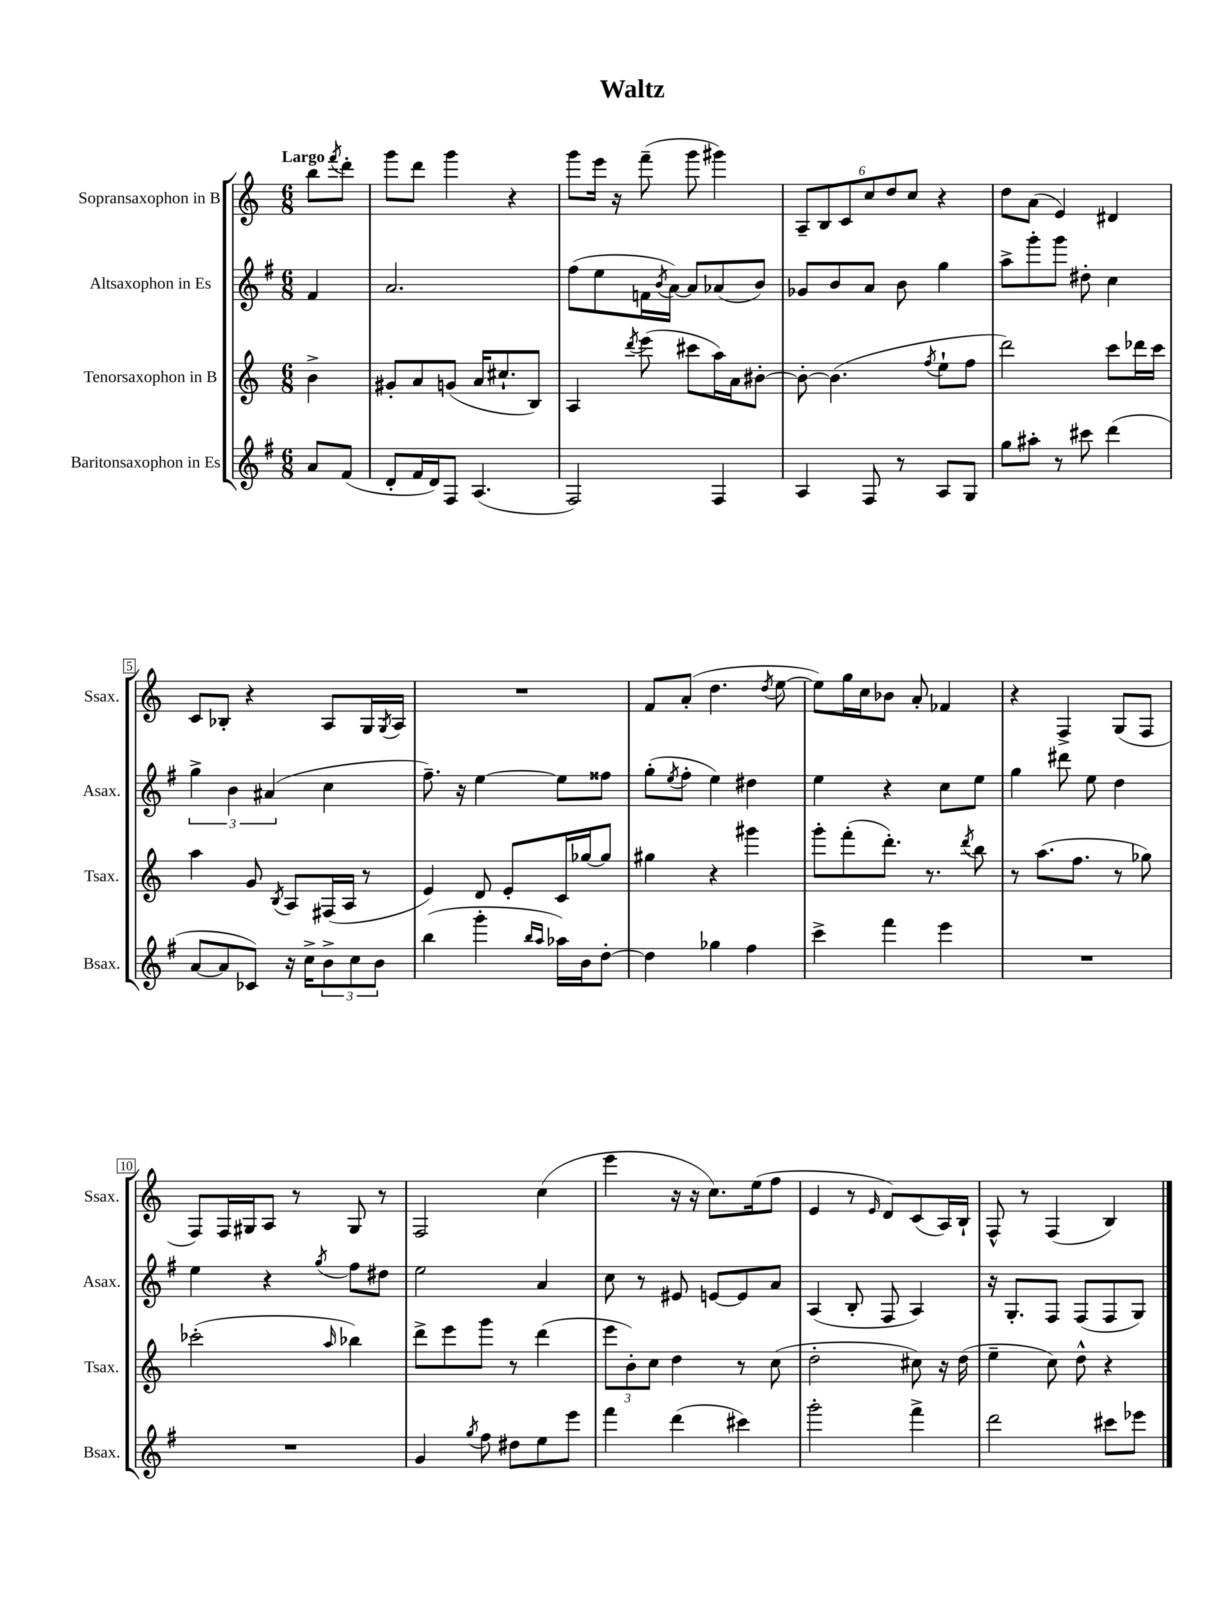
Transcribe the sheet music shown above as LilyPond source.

\header { title = "Waltz" }
<<
\new StaffGroup <<
\new Staff = "s0" \with { instrumentName = "Sopransaxophon in B" shortInstrumentName = "Ssax." } {
    \clef treble \key c \major \numericTimeSignature \time 6/8 \partial 4 \tempo "Largo"
    b''8 \acciaccatura { f'''8 } d'''8-. |
    g'''8 d'''8 g'''4 r4 |
    g'''8 e'''16 r16 f'''8--( g'''8 gis'''4) |
    \tuplet 6/4 { a8-- b8 c'8 c''8 d''8 c''8 } r4 |
    d''8 a'8( e'4) dis'4 |
    c'8 bes8-. r4 a8 g16 \acciaccatura { g8 } a16 |
    R2. |
    f'8 a'8-.( d''4. \acciaccatura { d''8 } e''8~ |
    e''8) g''16 c''16 bes'8 a'8-. fes'4 |
    r4 f4-> g8( f8 |
    f8) f16 gis16 a8 r8 gis8 r8 |
    f2 c''4( |
    e'''4 r16 r16 c''8.) e''16( f''8 |
    e'4 r8 \grace { e'16 } d'8) c'8( a16) b16-! |
    f8-^ r8 f4( b4) \bar "|." |
}
\new Staff = "s1" \with { instrumentName = "Altsaxophon in Es" shortInstrumentName = "Asax." } {
    \clef treble \key g \major \numericTimeSignature \time 6/8 \partial 4
    fis'4 |
    a'2. |
    fis''8( e''8 f'16 \acciaccatura { b'8 } a'16~) a'8 aes'8( b'8) |
    ges'8 b'8 a'8 b'8 g''4 |
    a''8-> g'''8-. g'''8 dis''8-. c''4 |
    \tuplet 3/2 { g''4-> b'4 ais'4( } c''4 |
    fis''8.--) r16 e''4~ e''8 fisis''8 |
    g''8-.( \acciaccatura { e''8 } fis''8-. e''4) dis''4 |
    e''4 r4 c''8 e''8 |
    g''4 dis'''8 e''8 d''4 |
    e''4 r4 \acciaccatura { g''8 } fis''8 dis''8 |
    e''2 a'4 |
    c''8 r8 eis'8 e'8~ e'8 a'8 |
    a4( b8-. fis8 a4) |
    r16 g8.-. fis8 fis8( fis8 g8) \bar "|." |
}
\new Staff = "s2" \with { instrumentName = "Tenorsaxophon in B" shortInstrumentName = "Tsax." } {
    \clef treble \key c \major \numericTimeSignature \time 6/8 \partial 4
    b'4-> |
    gis'8-. a'8 g'8( a'16 cis''8.-! b8) |
    a4 \acciaccatura { d'''8 } e'''8( cis'''8 a''16) a'16 bis'8~-. |
    bis'8~-. bis'4.( \acciaccatura { f''8 } e''8-! f''8 |
    d'''2) c'''8 des'''16 c'''16 |
    a''4 g'8 \acciaccatura { b8 } a8 fis16( a16 r8 |
    e'4) d'8 e'8-. c'16 ges''16~ ges''8 |
    gis''4 r4 gis'''4 |
    g'''8-. f'''8-.( d'''8.-.) r8. \acciaccatura { d'''8 } b''8 |
    r8 a''8.( f''8. r8 ges''8) |
    ces'''2-.( \grace { a''16 } bes''4) |
    d'''8-> e'''8 g'''8 r8 d'''4( |
    \tuplet 3/2 { e'''8 b'8-.) c''8 } d''4 r8 c''8( |
    d''2-. cis''8) r16 d''16( |
    e''4-- c''8) d''8-^ r4 \bar "|." |
}
\new Staff = "s3" \with { instrumentName = "Baritonsaxophon in Es" shortInstrumentName = "Bsax." } {
    \clef treble \key g \major \numericTimeSignature \time 6/8 \partial 4
    a'8 fis'8( |
    d'8-. fis'16 d'16) fis8 a4.( |
    fis2) fis4 |
    a4 fis8 r8 a8 g8 |
    g''8 ais''8-. r8 cis'''8 d'''4( |
    a'8~ a'8 ces'8) r16 c''16-> \tuplet 3/2 { b'8-> c''8 b'8 } |
    b''4( g'''4-. \grace { b''16 a''16 } aes''16) b'16 d''8~-. |
    d''4 ges''4 fis''4 |
    c'''4-> fis'''4 e'''4 |
    R2. |
    R2. |
    g'4 \acciaccatura { g''8 } fis''8 dis''8 e''8 e'''8 |
    fis'''4 d'''4( cis'''4) |
    g'''2-. fis'''4-> |
    d'''2 cis'''8 ees'''8 \bar "|." |
}
>>
>>
\layout { \context { \Score \override BarNumber.stencil = #(make-stencil-boxer 0.1 0.3 ly:text-interface::print) } }
